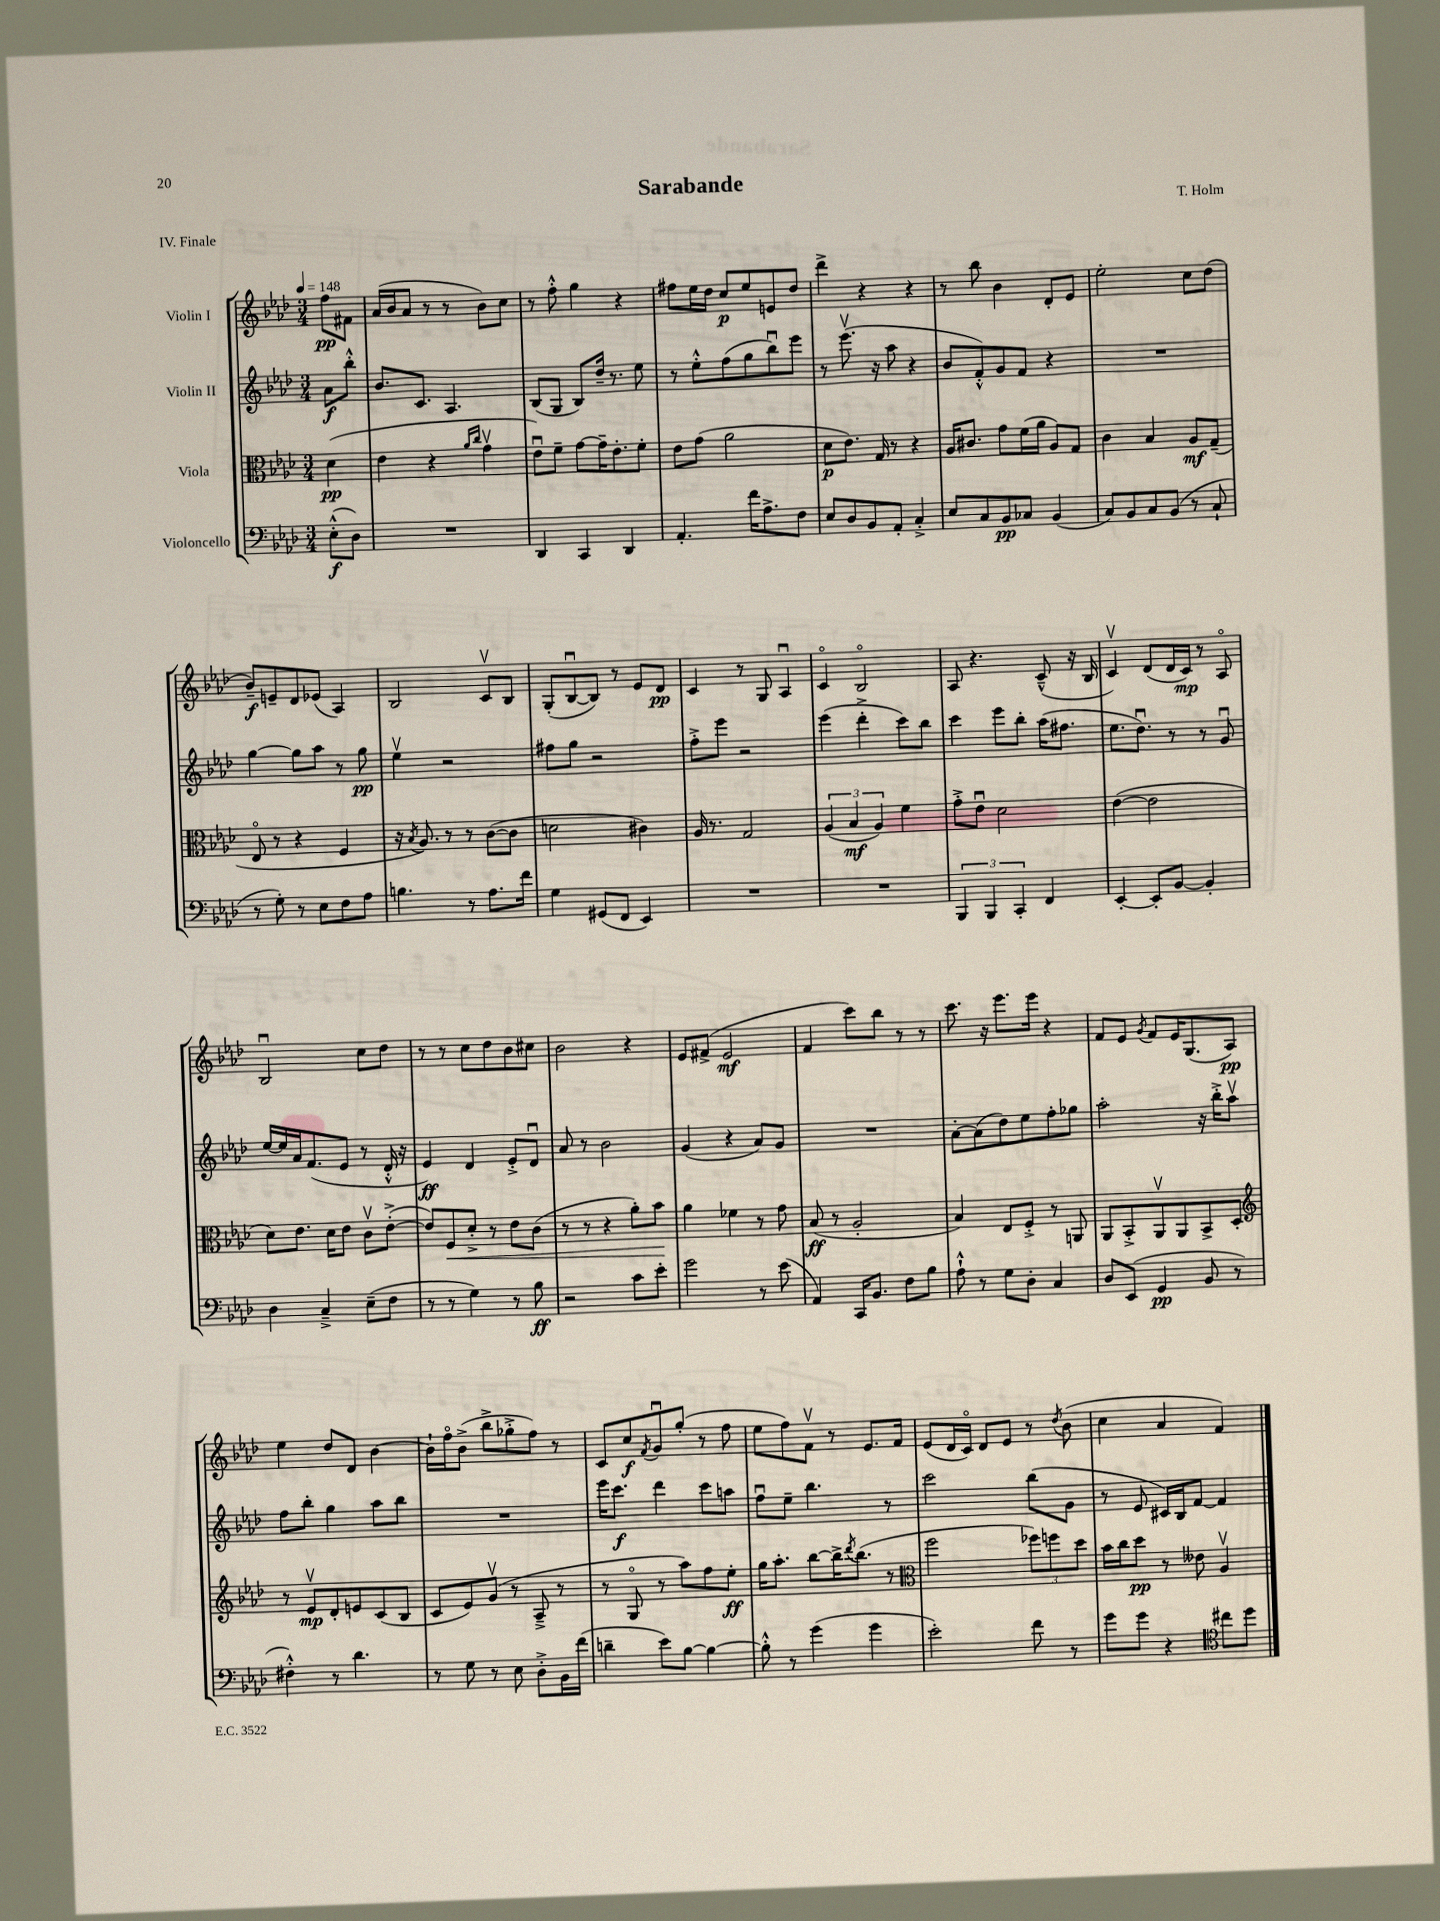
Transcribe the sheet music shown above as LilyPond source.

\header { title = "Sarabande" composer = "T. Holm" piece = "IV. Finale" }
<<
\new StaffGroup <<
\new Staff = "s0" \with { instrumentName = "Violin I" } {
    \clef treble \key aes \major \numericTimeSignature \time 3/4 \partial 4 \tempo 4 = 148
    f''8\pp fis'8 |
    aes'16( bes'16 aes'8 r8 r8 bes'8) c''8 |
    r8 f''8-.-^ g''4 r4 |
    fis''8 ees''16 des''16 c''8\p ees''8 e'8 des''8 |
    des'''4-> r4 r4 |
    r8 bes''8 bes'4 des'8-. ees'8 |
    ees''2-. c''8 des''8( |
    bes'8--\f) e'8-- des'8 ees'8( aes4) |
    bes2 c'8\upbow bes8 |
    g8-.( bes8~\downbow bes8) r8 ees'8 des'8\pp |
    c'4 r8 g8 aes4\downbow |
    c'4\flageolet bes2\flageolet |
    aes8 r4. c'8---^( r16 bes16 |
    c'4\upbow) des'8( des'16 c'16\mp) r8 aes8\flageolet |
    bes2\downbow c''8 des''8 |
    r8 r8 c''8 des''8 bes'8 cis''8 |
    bes'2 r4 |
    ees'8 fis'8->( ees'2\mf |
    f'4 c'''8) bes''8 r8 r8 |
    c'''8. r16 ees'''8. ees'''16 r4 |
    f'8 ees'8 \acciaccatura { g'8 } f'8 ees'16 g8.( aes8\pp) |
    ees''4 des''8 des'8 bes'4~ |
    bes'16-! f''16\flageolet bes'8->( bes''8-> ges''8-.-> f''8) r8 |
    c'8 c''8\f \acciaccatura { f'8 } g'8\downbow g''8-.( r8 f''8 |
    ees''8 f''8) f'8\upbow r8 ees'8. f'16 |
    ees'8( des'16 c'16\flageolet) des'8 ees'8 r8 \acciaccatura { des''8 } bes'8( |
    c''4 aes'4 f'4) \bar "|." |
}
\new Staff = "s1" \with { instrumentName = "Violin II" } {
    \clef treble \key aes \major \numericTimeSignature \time 3/4 \partial 4
    aes'8\f bes''8-.-^ |
    bes'8. c'8. aes4. |
    bes8( g8 bes8) des''16-- r8. ees''8 |
    r8 ees''8-.-^ f''8( g''8 bes''8\downbow) ees'''8 |
    r8 ees'''8.\upbow( r16 aes''8 r4 |
    bes'8 f'8-.-^) g'8 f'8 r4 |
    R2. |
    g''4~ g''8 aes''8 r8 g''8\pp |
    ees''4\upbow r2 |
    fis''8 g''8 r2 |
    f''8-.-> ees'''8 r2 |
    ees'''4( des'''4-.-> c'''8) bes''8 |
    c'''4 ees'''8 bes''8-. aes''16( fis''8. |
    ees''8. des''8.\downbow) r8 r8 g'8\downbow |
    ees''16~ ees''16 aes'16 f'8.( ees'8 r8 des'16-.-^ r16 |
    ees'4\ff) des'4 ees'8-.-> des'8\downbow |
    aes'8 r8 bes'2 |
    g'4( r4 aes'8) g'8 |
    R2. |
    aes'8~-. aes'8( des''8) ees''8 f''8-. ges''8 |
    aes''2-. r16 bes''16-.-> aes''8\upbow |
    f''8 bes''8-. g''4 aes''8 bes''8 |
    R2. |
    ees'''16 c'''8.\f des'''4 c'''8 a''8 |
    f''8\downbow ees''8-- bes''4. r8 |
    c'''2 bes''8( g'8 |
    r8 ees'8 cis'16) bes16 f'8~ f'4 \bar "|." |
}
\new Staff = "s2" \with { instrumentName = "Viola" } {
    \clef alto \key aes \major \numericTimeSignature \time 3/4 \partial 4
    des'4\pp( |
    ees'4 r4 \grace { aes'16 c''16 } g'4\upbow |
    ees'8\downbow) f'8-- g'8~ g'16-- ees'8.-. f'8-. |
    ees'8 g'8( aes'2 |
    des'8\p ees'8.) g16 r8 r4 |
    aes16 cis'8. g'8 f'16( aes'16 aes8) g8 |
    c'4 bes4 aes8\mf g8--( |
    ees8\flageolet r8 r4 f4 |
    r16 \acciaccatura { bes8 } aes8.) r8 r8 c'8~( c'8 |
    d'2 cis'4) |
    aes16 r8. g2 |
    \tuplet 3/2 { aes4( bes4\mf aes4) } f'4 |
    g'8-.-> ees'8\downbow des'2 |
    ees'4~( ees'2 |
    des'8) ees'8. des'16 ees'8 c'8\upbow ees'8~-.->( |
    ees'8) f8\< des'8-.-> r8 ees'8 c'8( |
    r8 r8 r4 aes'8-.) bes'8\! |
    aes'4 fes'4 r8 g'8 |
    bes8\ff( r8 aes2-. |
    bes4) ees8 f8-.-> r8 a,8 |
    aes,8 bes,8-.-> aes,8\upbow aes,8 bes,8-> des8-. |
    \clef treble r8 ees'8\upbow\mp des'8-. e'8 c'8( bes8 |
    c'8 ees'8) g'8\upbow( r8 aes8---> r8 |
    r8 g8\flageolet r8 aes''8) f''8 ees''8-.\ff |
    g''16 aes''8.-. bes''8~ bes''16-> \acciaccatura { des'''8 } bes''8.( r8 |
    \clef alto f''2 \tuplet 3/2 { fes''8) f''8 des''8 } |
    bes'16 c''16 des''8\pp r8 eeses'8 aes4\upbow \bar "|." |
}
\new Staff = "s3" \with { instrumentName = "Violoncello" } {
    \clef bass \key aes \major \numericTimeSignature \time 3/4 \partial 4
    ees8-.-^\f( des8) |
    R2. |
    des,4 c,4 des,4 |
    aes,4.-. f'16 aes8.-> f8 |
    ees8 des8 bes,8 aes,8-. c4-.-> |
    ees8 c8 bes,8\pp ces8 bes,4( |
    c8) bes,8 c8 bes,8( r8 c8-! |
    r8 g8-.) r8 ees8 f8 aes8 |
    b4. r8 aes8. f'16 |
    g4 gis,8( f,8 ees,4) |
    R2. |
    R2. |
    \tuplet 3/2 { bes,,4 bes,,4 c,4-. } f,4 |
    ees,4~-. ees,8-. bes,8~ bes,4-. |
    des4 c4---> ees8--( f8 |
    r8 r8 g4) r8 bes8\ff |
    r2 c'8 ees'8-. |
    g'2 r8 ees'8( |
    aes,4) c,16 bes,8. f8 bes8 |
    aes8-!-^ r8 g8 des8-. c4 |
    des8 ees,8( g,4\pp bes,8 r8 |
    fis4-.-^) r8 des'4. |
    r8 g8 r8 ees8 des8-.-> bes,16 f'16( |
    d'4-- ees'8) bes8~ bes4~ |
    bes8-.-^ r8 g'4( g'4 |
    ees'2-.) f'8 r8 |
    g'8 g'8 r4 \clef tenor cis''8 des''8 \bar "|." |
}
>>
>>
\layout { \context { \Score \remove "Bar_number_engraver" } }
